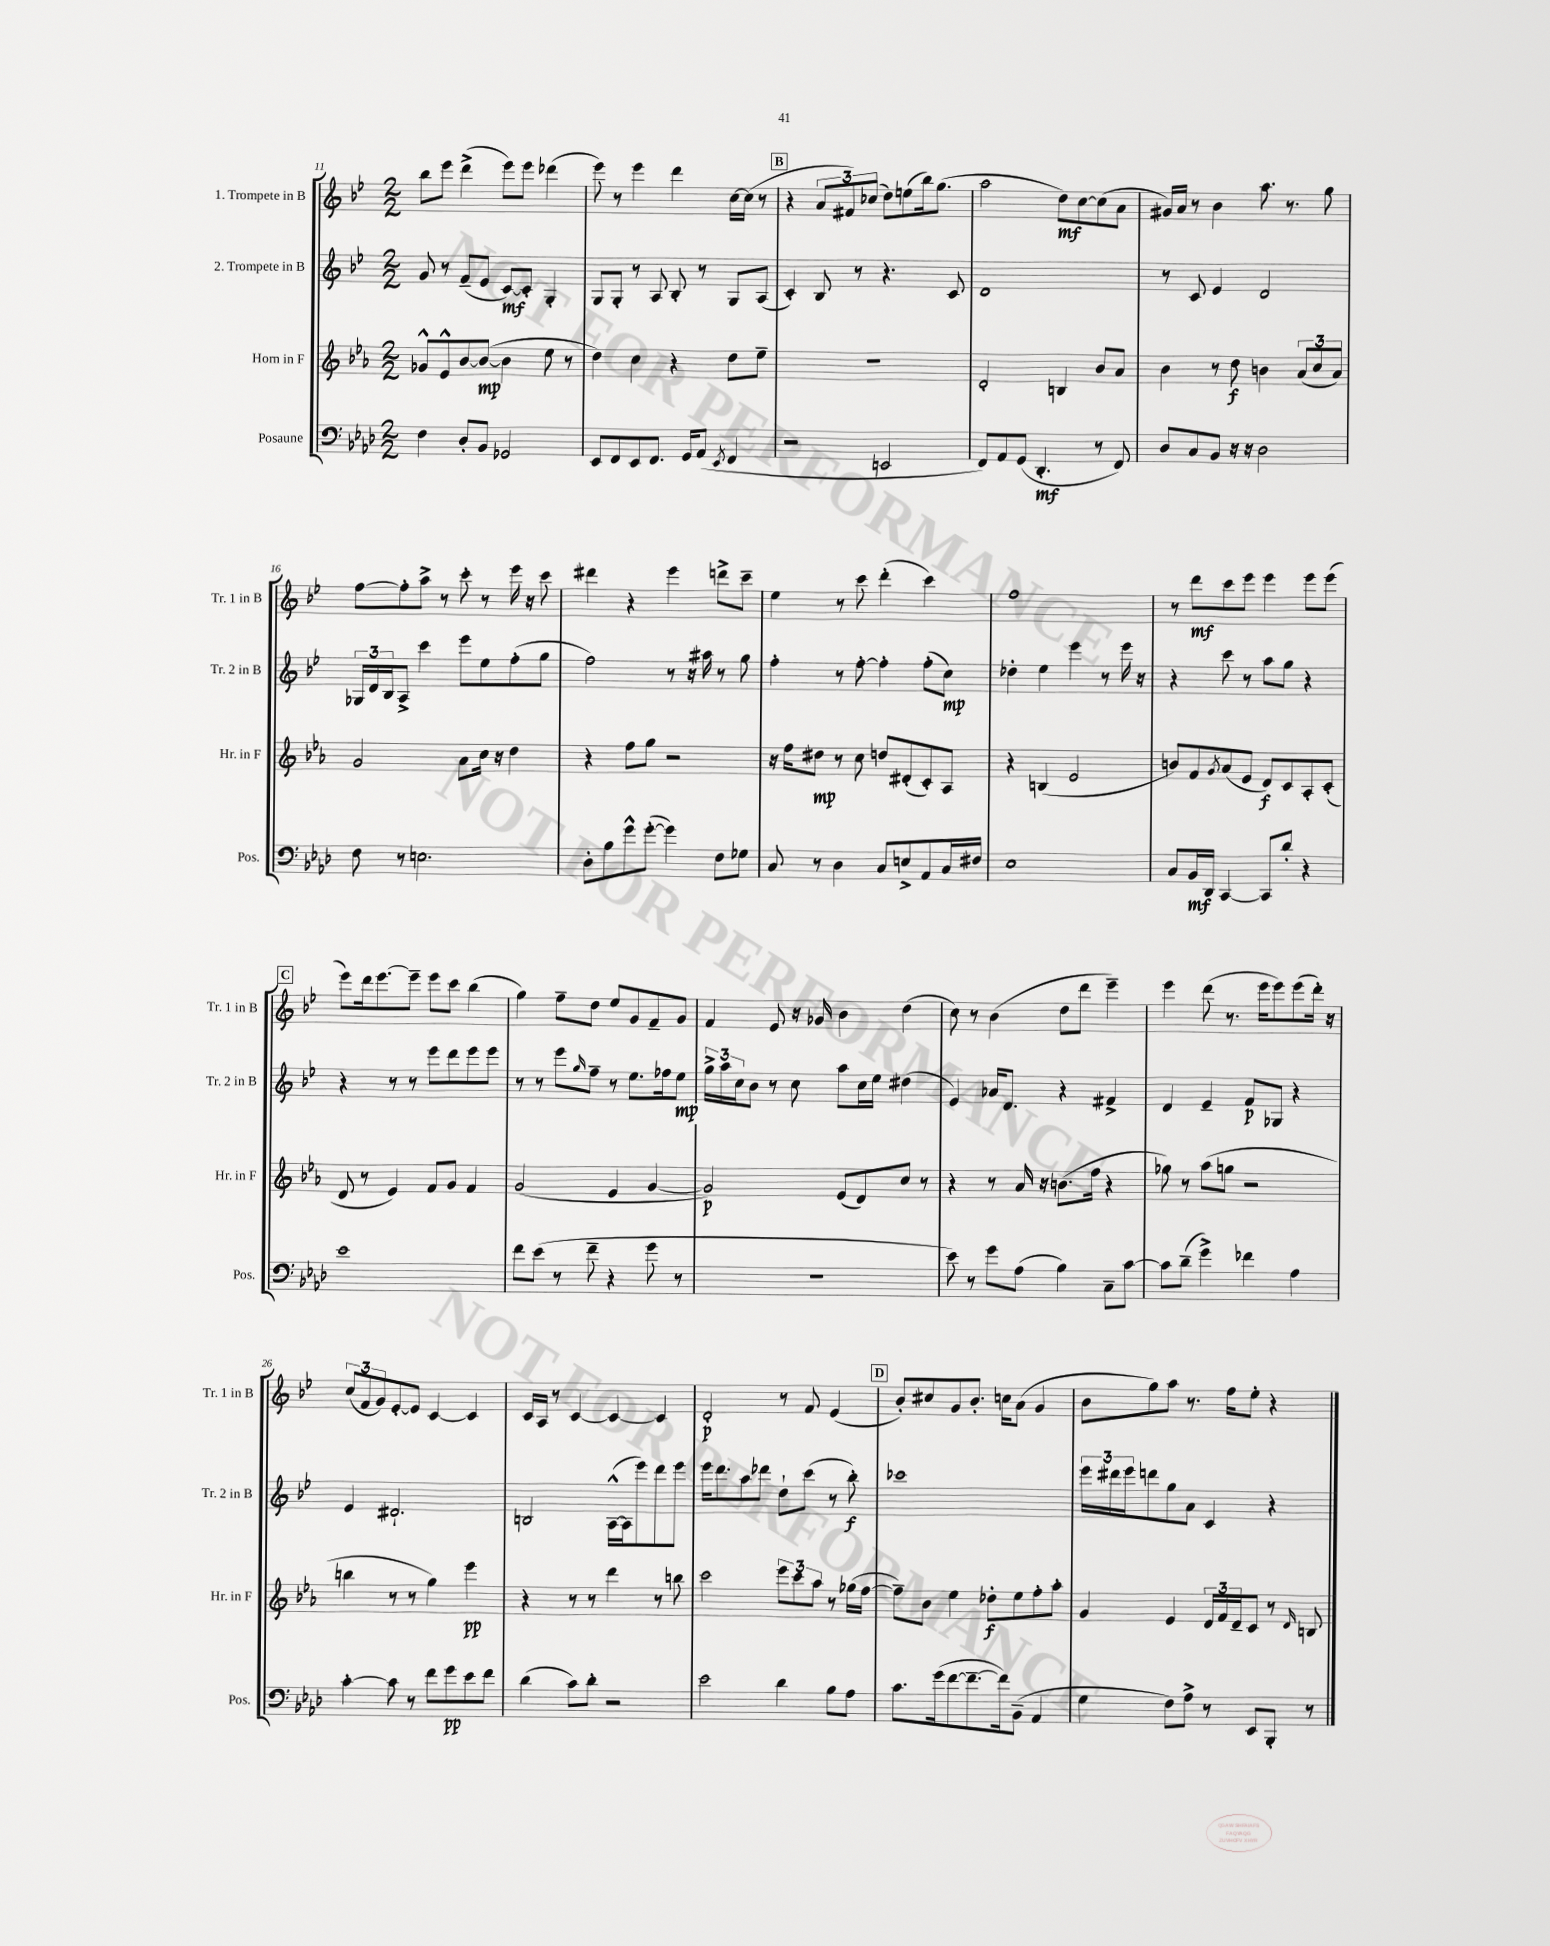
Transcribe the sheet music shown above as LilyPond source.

<<
\new StaffGroup <<
\new Staff = "s0" \with { instrumentName = "1. Trompete in B" shortInstrumentName = "Tr. 1 in B" } {
    \clef treble \key bes \major \numericTimeSignature \time 2/2
    bes''8 ees'''8 d'''4->( ees'''8) ees'''8 des'''4( |
    ees'''8) r8 ees'''4 d'''4 c''16~ c''16( r8 |
    \mark \markup { \box "B" } r4 \tuplet 3/2 { a'8 fis'8) ces''8( } d''8) e''8( bes''16) g''8.( |
    a''2 d''8\mf) c''8~ c''8( a'8 |
    gis'16) a'16 r8 bes'4 a''8. r8. g''8 |
    f''8~ f''8-. a''8-> r8 c'''8-. r8 ees'''16 r16 c'''8 |
    dis'''4 r4 ees'''4 d'''8-> c'''8-- |
    ees''4 r8 c'''8 d'''4-.( c'''4) |
    f''1 |
    r8 d'''8\mf c'''8 ees'''8 ees'''4 ees'''8 ees'''8( |
    \mark \markup { \box "C" } ees'''8) d'''16 ees'''8.~ ees'''8-- ees'''8 c'''8 bes''4( |
    g''4) f''8-- d''8 ees''8 g'8 f'8-- g'8 |
    f'4 ees'8 r16 ges'16 bes'4 d''4( |
    c''8) r8 bes'4( d''8 d'''8 ees'''4--) |
    ees'''4 d'''8( r8. ees'''16 ees'''8) ees'''8( d'''16-.) r16 |
    \tuplet 3/2 { c''8( f'8 g'8) } ees'8~-. ees'8 c'4~ c'4 |
    c'16 a16 r8 c'4~ c'4~ c'4 |
    d'2-.\p r8 f'8 ees'4( |
    \mark \markup { \box "D" } bes'8-.) cis''8 g'8 bes'8.-. c''16 a'8( g'4 |
    bes'8 g''8) a''8 r8. f''16 ees''8-. r4 \bar "|." |
}
\new Staff = "s1" \with { instrumentName = "2. Trompete in B" shortInstrumentName = "Tr. 2 in B" } {
    \clef treble \key bes \major \numericTimeSignature \time 2/2
    g'8 r8 f'8--( ees'8 c'8~\mf) c'8-. g4-. |
    g8 g8-. r8 a8 bes8-. r8 g8 a8( |
    \mark \markup { \box "B" } c'4-.) bes8 r8 r4. c'8 |
    d'1 |
    r8 c'8 ees'4 d'2 |
    \tuplet 3/2 { ges16 d'16 bes16 } a8-> c'''4 ees'''8 ees''8 f''8-.( g''8 |
    f''2) r8 r16 ais''16 r8 g''8 |
    f''4-. r8 f''8~-. f''4-. f''8-.( c''8\mp) |
    des''4-. ees''4 ees'''4 r8 ees'''16 r16 |
    r4 c'''8 r8 a''8 g''8 r4 |
    \mark \markup { \box "C" } r4 r8 r8 ees'''8 d'''8 ees'''8 ees'''8 |
    r8 r8 ees'''8 \grace { g''16 } f''8-- r8 ees''8. fes''16 ees''8\mp |
    \tuplet 3/2 { g''16-> a''16 c''16 } bes'8 r8 c''8 a''8 c''16 ees''16 dis''4( |
    ees'4) aes'16 d'8. r4 fis'4-> |
    d'4 ees'4-- f'8\p ges8 r4 |
    ees'4 dis'2.-! |
    b2 a16~-^( a16 ees'''8) d'''8 ees'''8 |
    ees'''16 d'''8. a''8 des'''8 d''8-! c'''8( r8 bes''8-.\f) |
    \mark \markup { \box "D" } ces'''1 |
    \tuplet 3/2 { ees'''16 dis'''16 ees'''16 } d'''8 g''8 a'8 c'4 r4 \bar "|." |
}
\new Staff = "s2" \with { instrumentName = "Horn in F" shortInstrumentName = "Hr. in F" } {
    \clef treble \key ees \major \numericTimeSignature \time 2/2
    ges'8-^ ees'8-^ bes'8~ bes'8~\mp( bes'4 ees''8 r8 |
    d''4) c''4 r4 d''8 ees''8-- |
    \mark \markup { \box "B" } R1 |
    d'2-. b4 bes'8 aes'8 |
    bes'4 r8 d''8\f b'4 \tuplet 3/2 { aes'8( c''8 aes'8) } |
    g'2 aes'8 c''16 r16 d''4 |
    r4 f''8 g''8 r2 |
    r16 f''16 dis''8\mp r8 c''8 d''8 dis'8-.( c'8-.) aes8 |
    r4 b4( ees'2 |
    b'8) f'8 \acciaccatura { g'8 } aes'8( ees'8 d'8\f) c'8 aes8-. c'8-.( |
    \mark \markup { \box "C" } d'8 r8 ees'4) f'8 g'8 f'4 |
    g'2( ees'4 g'4~ |
    g'2\p) ees'8( d'8) c''8 r8 |
    r4 r8 aes'16 r16 b'8.( f''16 r4 |
    ges''8) r8 aes''8( g''8 r2 |
    b''4 r8 r8 g''4) ees'''4\pp |
    r4 r8 r8 d'''4 r8 b''8 |
    c'''2 \tuplet 3/2 { ees'''8 c'''8 aes''8 } r8 ges''16( f''16~ |
    \mark \markup { \box "D" } f''8--) bes'8 ees''4 des''8-.\f ees''8 f''8-. aes''8-. |
    g'4 ees'4 \tuplet 3/2 { d'16 f'16 d'16-- } c'8 r8 \grace { d'16 } b8 \bar "|." |
}
\new Staff = "s3" \with { instrumentName = "Posaune" shortInstrumentName = "Pos." } {
    \clef bass \key aes \major \numericTimeSignature \time 2/2
    f4 des8-. bes,8 ges,2 |
    ees,8 f,8 ees,8 f,8. g,16 aes,8( \acciaccatura { ees,8 } f,4 |
    \mark \markup { \box "B" } r2 e,2 |
    f,8) aes,8 g,8( des,4.-.\mf r8 f,8) |
    des8 c8 bes,8 r16 r16 des2 |
    f8 r8 e2. |
    des8-. bes8 g'8-^ g'8~-.( g'4) f8 ges8 |
    c8 r8 des4 c8 e8-> aes,8 c16 fis16 |
    ees1 |
    c8 bes,16\mf des,16 c,4~ c,8 des'8-. r4 |
    \mark \markup { \box "C" } ees'1 |
    f'8 ees'8( r8 f'8-- r4 g'8 r8 |
    r1 |
    ees'8) r8 g'8 aes8( bes4) c8-- c'8~ |
    c'8 des'8--( g'4->) fes'4 aes4 |
    c'4~-. c'8 r8 f'8 g'8\pp ees'8 f'8 |
    des'4( c'8) des'8-. r2 |
    ees'2 des'4 bes8 aes8 |
    \mark \markup { \box "D" } c'8. g'16( f'8~ f'8.~-- f'16) bes,8--( aes,4 |
    g4 f8) aes8-> r8 ees,8 bes,,8-. r8 \bar "|." |
}
>>
>>
\layout { \context { \Score currentBarNumber = #11 } }
